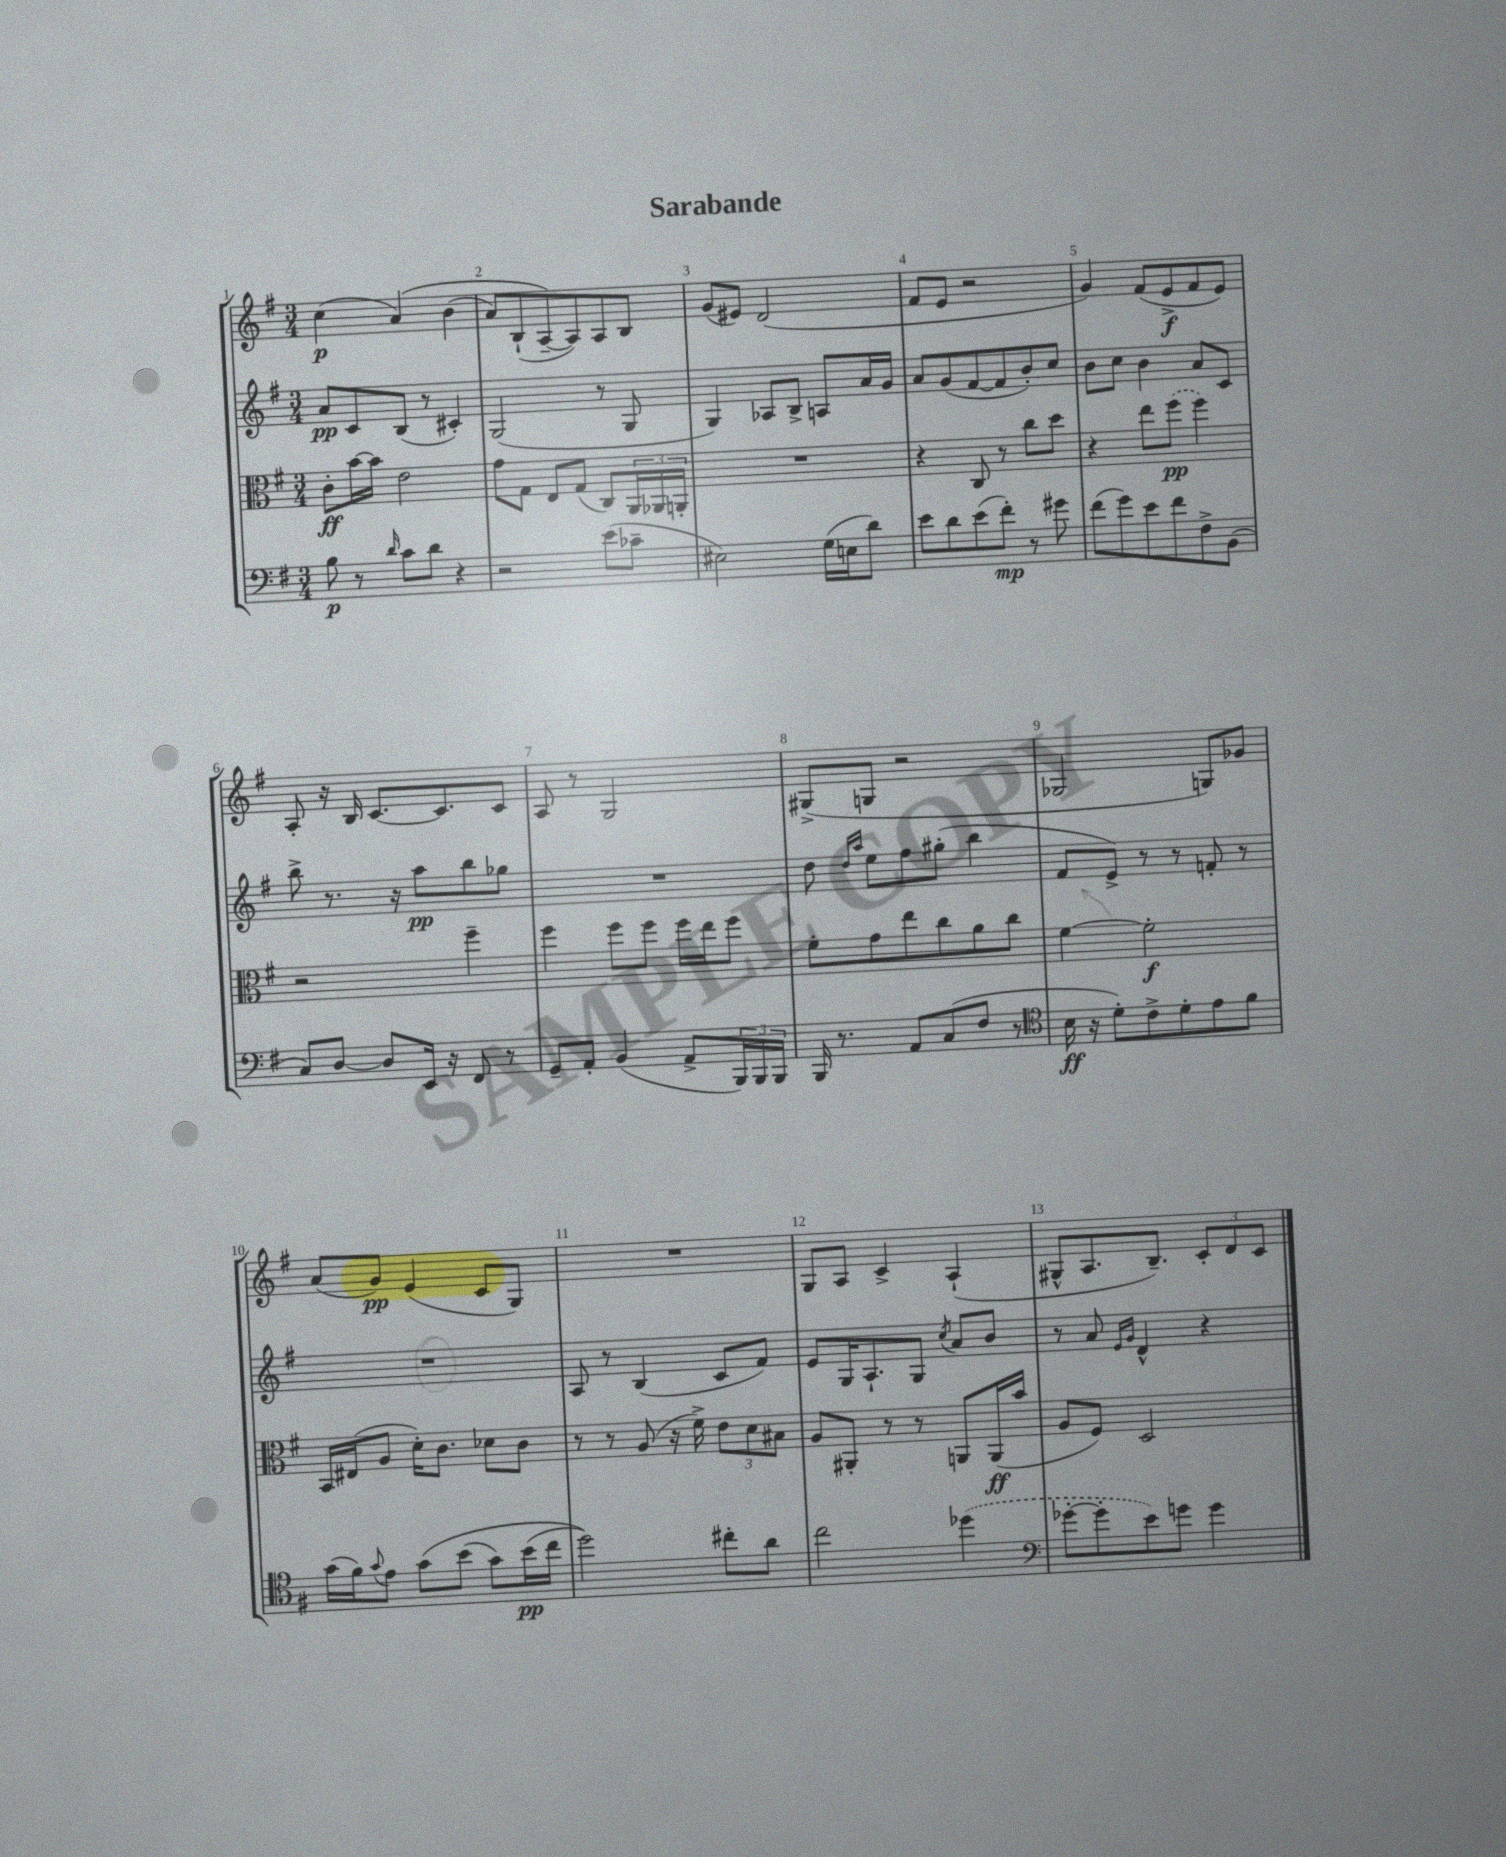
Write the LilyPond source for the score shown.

\header { title = "Sarabande" }
<<
\new StaffGroup <<
\new Staff = "s0" {
    \clef treble \key g \major \numericTimeSignature \time 3/4
    c''4\p( a'4)\( b'4( |
    a'8) b8-!( a8~--\) a8) a8 b8 |
    g'8( eis'8) d'2( |
    fis'8 e'8 r2 |
    g'4) fis'8( e'8->\f fis'8 e'8) |
    a8-. r16 b16 c'8.~ c'8. c'8 |
    a8 r8 g2 |
    gis8->( g8 r2 |
    ges2 g8) ges'8 |
    a'8( g'8\pp) e'4( c'8 g8) |
    R2. |
    g8 a8 c'4-> a4-!( |
    gis8-^ a8. b8.--) \tuplet 3/2 { c'8-. d'8 c'8 } \bar "|." |
}
\new Staff = "s1" {
    \clef treble \key g \major \numericTimeSignature \time 3/4
    a'8\pp c'8 b8( r8 cis'4-.) |
    g2( r8 g8 |
    g4) aes8 b8-> a8 a'16 g'16 |
    a'8 g'8( fis'8~ fis'8 b'8-.) c''8 |
    b'8 c''8 b'4 a'8 c'8 |
    b''8-> r8. r16 a''8\pp b''8 ges''8 |
    R2. |
    d''8 \grace { d''16 a''16 } e''8 fis''8 gis''8-.( b''4 |
    fis'8 e'8->) r8 r8 f'8-. r8 |
    R2. |
    a8 r8 b4( c'8 fis'8) |
    e'8 g16 a8.-! g8 \acciaccatura { c''8 } a'8 b'8 |
    r8 a'8 \grace { e'16 g'16 } d'4-^ r4 \bar "|." |
}
\new Staff = "s2" {
    \clef alto \key g \major \numericTimeSignature \time 3/4
    c'8-.\ff b'16~ b'16 e'2 |
    g'8 g8 e8 g8( c8) \tuplet 3/2 { a,16 aes,16 a,16-. } |
    R2. |
    r4 c8 r8 c''8 d''8 |
    r4 e''8 \once \slurDashed fis''8\pp( fis''4) |
    r2 fis''4-- |
    fis''4 fis''8 fis''8 fis''16 e''16 fis''8 |
    fis'8-. g'8 e''8 c''8 a'8 c''8 |
    fis'4~ fis'2-.\f |
    b,16 eis16( a8 d'16-.) c'8. des'8 c'8 |
    r8 r8 a8( r16 fis'16->) \tuplet 3/2 { e'8 d'8 bis8 } |
    a8 ais,8-. r8 r8 a,8 a,16\ff( b'16 |
    a8 fis8) d2 \bar "|." |
}
\new Staff = "s3" {
    \clef bass \key g \major \numericTimeSignature \time 3/4
    b8\p r8 \grace { d'16 } c'8 d'8 r4 |
    r2 e'8( ces'8-- |
    eis2) g16( e16 d'8) |
    e'8 d'8 e'8( fis'8-.\mp) r8 gis'8 |
    fis'8( g'8) e'8 fis'8 fis8-> b,8( |
    c8) d8~ d8 e,16 r16 fis,8 r8 |
    g,8-- a,8-. b,4( a,8-> \tuplet 3/2 { b,,16) b,,16 b,,16 } |
    b,,16 r8. a,8 c8( fis8 r8 |
    \clef tenor b16\ff r16 d'8-.) c'8-> d'8-. e'8 fis'8 |
    g'16( fis'16) \appoggiatura { g'8 } e'8 g'8\( b'8( g'8) b'16\pp( c''16 |
    d''2)\) cis''8-. a'8 |
    c''2 \once \slurDashed des''4( |
    \clef bass ges'8~-. ges'8-. e'8) g'8 g'4 \bar "|." |
}
>>
>>
\layout { \context { \Score \override BarNumber.break-visibility = ##(#f #t #t) barNumberVisibility = #all-bar-numbers-visible } }
